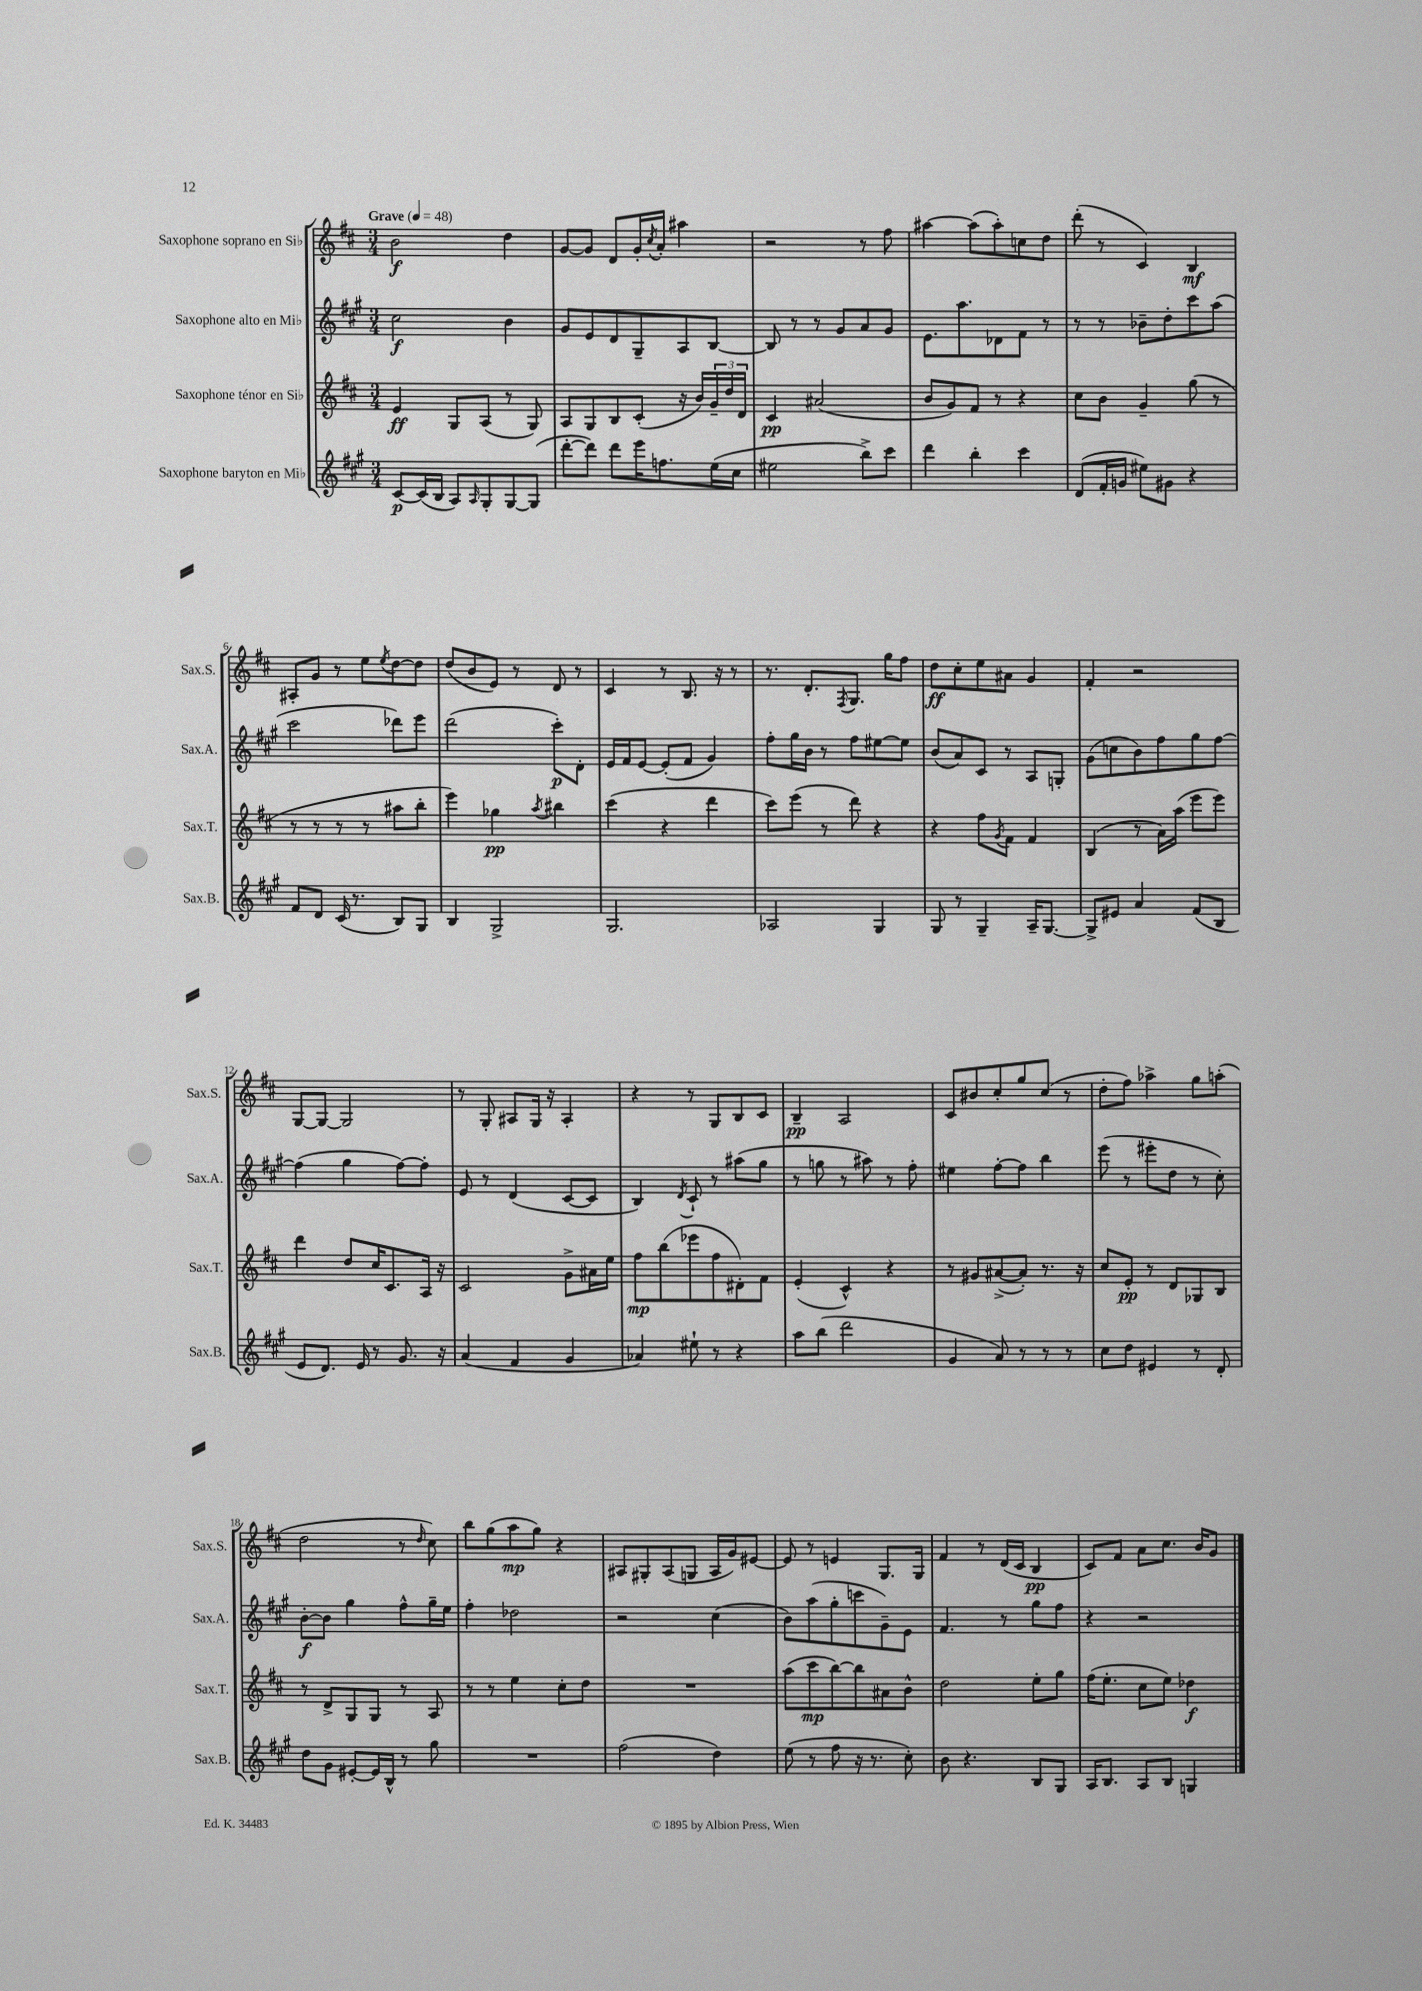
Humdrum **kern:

**kern	**dynam	**kern	**dynam	**kern	**dynam	**kern	**dynam
*part4	*part4	*part3	*part3	*part2	*part2	*part1	*part1
*staff4	*staff4	*staff3	*staff3	*staff2	*staff2	*staff1	*staff1
*I"Saxophone baryton en Mi♭	*	*I"Saxophone ténor en Si♭	*	*I"Saxophone alto en Mi♭	*	*I"Saxophone soprano en Si♭	*
*I'Sax.B.	*	*I'Sax.T.	*	*I'Sax.A.	*	*I'Sax.S.	*
*clefG2	*	*clefG2	*	*clefG2	*	*clefG2	*
*k[f#c#g#]	*	*k[f#c#]	*	*k[f#c#g#]	*	*k[f#c#]	*
*M3/4	*	*M3/4	*	*M3/4	*	*M3/4	*
*MM48	*	*MM48	*	*MM48	*	*MM48	*
=1	=1	=1	=1	=1	=1	=1	=1
!	!	!	!	!	!	!LO:TX:a:B:t=Grave	!
[8c#/L	p	4e/	ff	2cc#\	f	2b\	f
(16c#/L]	.	.	.	.	.	.	.
16B/JJ	.	.	.	.	.	.	.
8A/L)	.	8G/L	.	.	.	.	.
16qqA/	.	.	.	.	.	.	.
8G#'/	.	(8A/J	.	.	.	.	.
[8G#/	.	8r	.	4b\	.	4dd\	.
(8G#/J]	.	8G/)	.	.	.	.	.
=2	=2	=2	=2	=2	=2	=2	=2
[8ddd'\L	.	8A/L	.	8g#/L	.	[8g/L	.
8ddd\J])	.	8G/	.	8e/	.	8g/J]	.
8ddd\L	.	8B/	.	8d/	.	8d/L	.
16eee\K	.	(8c#'/J	.	8G#~/	.	16g'/L	.
.	.	.	.	.	.	8qcc#/	.
8.ffn\	.	.	.	.	.	16a'/JJ	.
.	.	16r	.	8A/	.	4aa#X\	.
.	.	16b/LL)	.	.	.	.	.
(16ee\L	.	24g~/	.	[8B/J	.	.	.
.	.	24dd/	.	.	.	.	.
16cc#\JJ	.	.	.	.	.	.	.
.	.	24d/JJ	.	.	.	.	.
=3	=3	=3	=3	=3	=3	=3	=3
2ee#X\	.	4c#/	pp	8B/]	.	2r	.
.	.	.	.	8r	.	.	.
.	.	(2a#X/	.	8r	.	.	.
.	.	.	.	8g#/L	.	.	.
8bb^\L)	.	.	.	8a/	.	8r	.
8ccc#\J	.	.	.	8g#/J	.	8ff#\	.
=4	=4	=4	=4	=4	=4	=4	=4
4ddd\	.	8b/L	.	8.e\L	.	[4aa#X\	.
.	.	8g/)	.	.	.	.	.
.	.	.	.	8.aa\	.	.	.
4bb'\	.	8f#/J	.	.	.	(8aa#\L]	.
.	.	8r	.	8d-X\	.	8aa#'\)	.
4ccc#\	.	4r	.	8f#\J	.	8ccn\	.
.	.	.	.	8r	.	8dd\J	.
=5	=5	=5	=5	=5	=5	=5	=5
(8d/L	.	8cc#\L	.	8r	.	(8ddd'\	.
16f#'/L	.	8b\J	.	8r	.	8r	.
16gn/JJ	.	.	.	.	.	.	.
8ee#X\L)	.	4g~/	.	8b-X~\L	.	4c#/)	.
8g#X\J	.	.	.	8dd'\	.	.	.
4r	.	(8gg\	.	8ccc#\	.	4B/	mf
.	.	8r	.	(8aa\J	.	.	.
!!LO:LB:g=z
=6	=6	=6	=6	=6	=6	=6	=6
8f#/L	.	8r	.	2ccc#\	.	8A#X'/L	.
8d/J	.	8r	.	.	.	8g/J	.
(16c#/	.	8r	.	.	.	8r	.
8.r	.	.	.	.	.	.	.
.	.	8r	.	.	.	8ee\L	.
.	.	.	.	.	.	8qee/	.
8B/L)	.	8aa#X\L	.	8ddd-X\L)	.	[8dd\	.
8G#/J	.	8bb'\J	.	8eee\J	.	8dd\J]	.
=7	=7	=7	=7	=7	=7	=7	=7
4B/	.	4eee\)	.	(2ddd\	.	(8dd/L	.
.	.	.	.	.	.	8b/	.
2G#^/	.	4gg-X\	pp	.	.	8e/J)	.
.	.	.	.	.	.	8r	.
.	.	8qaa/	.	.	.	.	.
.	.	4bb#X\	.	8ccc#'\L)	p	8d/	.
.	.	.	.	8d'\J	.	8r	.
=8	=8	=8	=8	=8	=8	=8	=8
2.G#/	.	(4ccc#\	.	16e/LL	.	4c#/	.
.	.	.	.	16f#/J	.	.	.
.	.	.	.	[8e/J	.	.	.
.	.	4r	.	(8e'/L]	.	8r	.
.	.	.	.	8f#/J	.	8.B/	.
.	.	4ddd\	.	4g#/)	.	.	.
.	.	.	.	.	.	16r	.
.	.	.	.	.	.	8r	.
=9	=9	=9	=9	=9	=9	=9	=9
2A-X/	.	8ccc#\L)	.	8ff#'\L	.	8.r	.
.	.	(8eee\J	.	16gg#\L	.	.	.
.	.	.	.	16b\JJ	.	8.d'/L	.
.	.	8r	.	8r	.	.	.
.	.	.	.	.	.	8qF#/	.
.	.	8ddd\)	.	8ff#\L	.	8.G/J	.
4G#/	.	4r	.	[8ee#X\	.	.	.
.	.	.	.	.	.	16gg\KL	.
.	.	.	.	8ee#\J]	.	8ff#\J	.
=10	=10	=10	=10	=10	=10	=10	=10
8G#/	.	4r	.	(8b/L	.	8dd\L	ff
8r	.	.	.	8a/)	.	8cc#'\	.
4G#~/	.	8ff#\L	.	8c#/J	.	8ee\	.
.	.	8qg/	.	.	.	.	.
.	.	8f#\J	.	8r	.	8a#X\J	.
16A~/KL	.	4f#/	.	8A/L	.	4g/	.
[8.G#/J	.	.	.	.	.	.	.
.	.	.	.	8Gn'/J	.	.	.
=11	=11	=11	=11	=11	=11	=11	=11
8G#^/L]	.	(4B/	.	(8g#\L	.	4f#'/	.
8e#X/J	.	.	.	8ccn\	.	.	.
4a/	.	8r	.	8b\)	.	2r	.
.	.	16a\LL)	.	8ff#\	.	.	.
.	.	(16aa\JJ	.	.	.	.	.
(8f#/L	.	8eee\L	.	8gg#\	.	.	.
8B/J	.	8eee\J)	.	[8ff#\J	.	.	.
!!LO:LB:g=z
=12	=12	=12	=12	=12	=12	=12	=12
8e/L	.	4ddd\	.	(4ff#\]	.	[8G/L	.
8.d/J)	.	.	.	.	.	8G/J_	.
.	.	8dd/L	.	4gg#\	.	2G/]	.
16e/	.	.	.	.	.	.	.
8r	.	16cc#/K	.	.	.	.	.
.	.	8.c#/	.	.	.	.	.
8.g#/	.	.	.	[8ff#\L)	.	.	.
.	.	16A/Jk	.	8ff#'\J]	.	.	.
16r	.	16r	.	.	.	.	.
=13	=13	=13	=13	=13	=13	=13	=13
(4a/	.	2c#/	.	8e/	.	8r	.
.	.	.	.	8r	.	8G'/	.
4f#/	.	.	.	(4d/	.	8A#X/L	.
.	.	.	.	.	.	16G/Jk	.
.	.	.	.	.	.	16r	.
4g#/	.	8g^\L	.	[8c#/L	.	4A#'/	.
.	.	16a#X\L	.	8c#/J]	.	.	.
.	.	16ee\JJ	.	.	.	.	.
=14	=14	=14	=14	=14	=14	=14	=14
4a-X/)	.	8ff#\L	mp	4B/)	.	4r	.
.	.	(8bb\	.	.	.	.	.
.	.	.	.	8qd/	.	.	.
8ee#X`\	.	8eee-X\	.	8c#`/	.	8r	.
8r	.	8ff#\	.	8r	.	8G/L	.
4r	.	8d#X'\)	.	(8aa#X\L	.	8B/	.
.	.	8f#\J	.	8gg#\J	.	8c#/J	.
=15	=15	=15	=15	=15	=15	=15	=15
8aa\L	.	(4e'/	.	8r	.	4B~/	pp
(8bb\J	.	.	.	8ggn\	.	.	.
2ddd\	.	4c#^^/)	.	8r	.	2A/	.
.	.	.	.	8aa#X\)	.	.	.
.	.	4r	.	8r	.	.	.
.	.	.	.	8ff#'\	.	.	.
=16	=16	=16	=16	=16	=16	=16	=16
4g#/	.	8r	.	4ee#X\	.	8c#/L	.
.	.	8g#X/L	.	.	.	8b#X/	.
8a/)	.	([8a#X^/	.	[8ff#'\L	.	8cc#'/	.
8r	.	8a#'/J])	.	8ff#\J]	.	8gg/	.
8r	.	8.r	.	4bb\	.	(8cc#/J	.
8r	.	.	.	.	.	8r	.
.	.	16r	.	.	.	.	.
=17	=17	=17	=17	=17	=17	=17	=17
8cc#\L	.	8cc#/L	.	(8eee\	.	8dd'\L	.
8dd\J	.	8e'/J	pp	8r	.	8ff#\J)	.
4e#X/	.	8r	.	8eee#X'\L	.	4aa-X^\	.
.	.	8d/L	.	8dd\J	.	.	.
8r	.	8G-X/	.	8r	.	8gg\L	.
8d'/	.	8B/J	.	8cc#'\)	.	(8aan'\J	.
!!LO:LB:g=z
=18	=18	=18	=18	=18	=18	=18	=18
8dd\L	.	8r	.	[8b'\L	f	2dd\	.
8g#\J	.	8d^/L	.	8b\J]	.	.	.
[8e#X'/L	.	8G/	.	4gg#\	.	.	.
16e#/L]	.	8G/J	.	.	.	.	.
16B^^/JJ	.	.	.	.	.	.	.
8r	.	8r	.	8ff#^^\L	.	8r	.
.	.	.	.	.	.	16qqdd/	.
8gg#\	.	8A/	.	16gg#~\L	.	8cc#\)	.
.	.	.	.	16ee\JJ	.	.	.
=19	=19	=19	=19	=19	=19	=19	=19
2.r	.	8r	.	4ff#'\	.	8bb\L	.
.	.	8r	.	.	.	(8gg\	.
.	.	4ee\	.	2dd-X\	.	8aa\	mp
.	.	.	.	.	.	8gg\J)	.
.	.	8cc#'\L	.	.	.	4r	.
.	.	8dd\J	.	.	.	.	.
=20	=20	=20	=20	=20	=20	=20	=20
(2ff#\	.	2.r	.	2r	.	8A#X/L	.
.	.	.	.	.	.	8G#X'/	.
.	.	.	.	.	.	(8A#/	.
.	.	.	.	.	.	8Gn/J	.
4dd\)	.	.	.	(4cc#\	.	16A#/LL	.
.	.	.	.	.	.	16g/J)	.
.	.	.	.	.	.	[8e#X/J	.
=21	=21	=21	=21	=21	=21	=21	=21
(8ee\	.	(8aa\L	.	8b\L)	.	8e#/]	.
8r	.	8ccc#\	mp	(8aa\	.	8r	.
8ff#\	.	[8bb\)	.	8gg#'\	.	4en/	.
16r	.	8bb\]	.	8cccn\	.	.	.
8.r	.	.	.	.	.	.	.
.	.	8a#X\	.	8g#~\)	.	8.G/L	.
8cc#'\)	.	8b^^\J	.	8e\J	.	.	.
.	.	.	.	.	.	16G/Jk	.
=22	=22	=22	=22	=22	=22	=22	=22
8b\	.	2dd\	.	4.f#/	.	4f#/	.
4.r	.	.	.	.	.	.	.
.	.	.	.	.	.	8r	.
.	.	.	.	8r	.	(16d/LL	.
.	.	.	.	.	.	16c#/JJ	.
8B/L	.	8ee'\L	.	8gg#\L	.	4B/	pp
8G#/J	.	8gg\J	.	8ff#\J	.	.	.
=23	=23	=23	=23	=23	=23	=23	=23
16A/KL	.	(16ff#\KL	.	4r	.	8c#/L)	.
8.B/J	.	8.ee'\J	.	.	.	.	.
.	.	.	.	.	.	8f#/J	.
8A/L	.	8cc#\L	.	2r	.	8a\L	.
8B/J	.	8ee\J)	.	.	.	8.cc#\J	.
4Gn/	.	4dd-X\	f	.	.	.	.
.	.	.	.	.	.	16b/KL	.
.	.	.	.	.	.	8g/J	.
==	==	==	==	==	==	==	==
*-	*-	*-	*-	*-	*-	*-	*-
